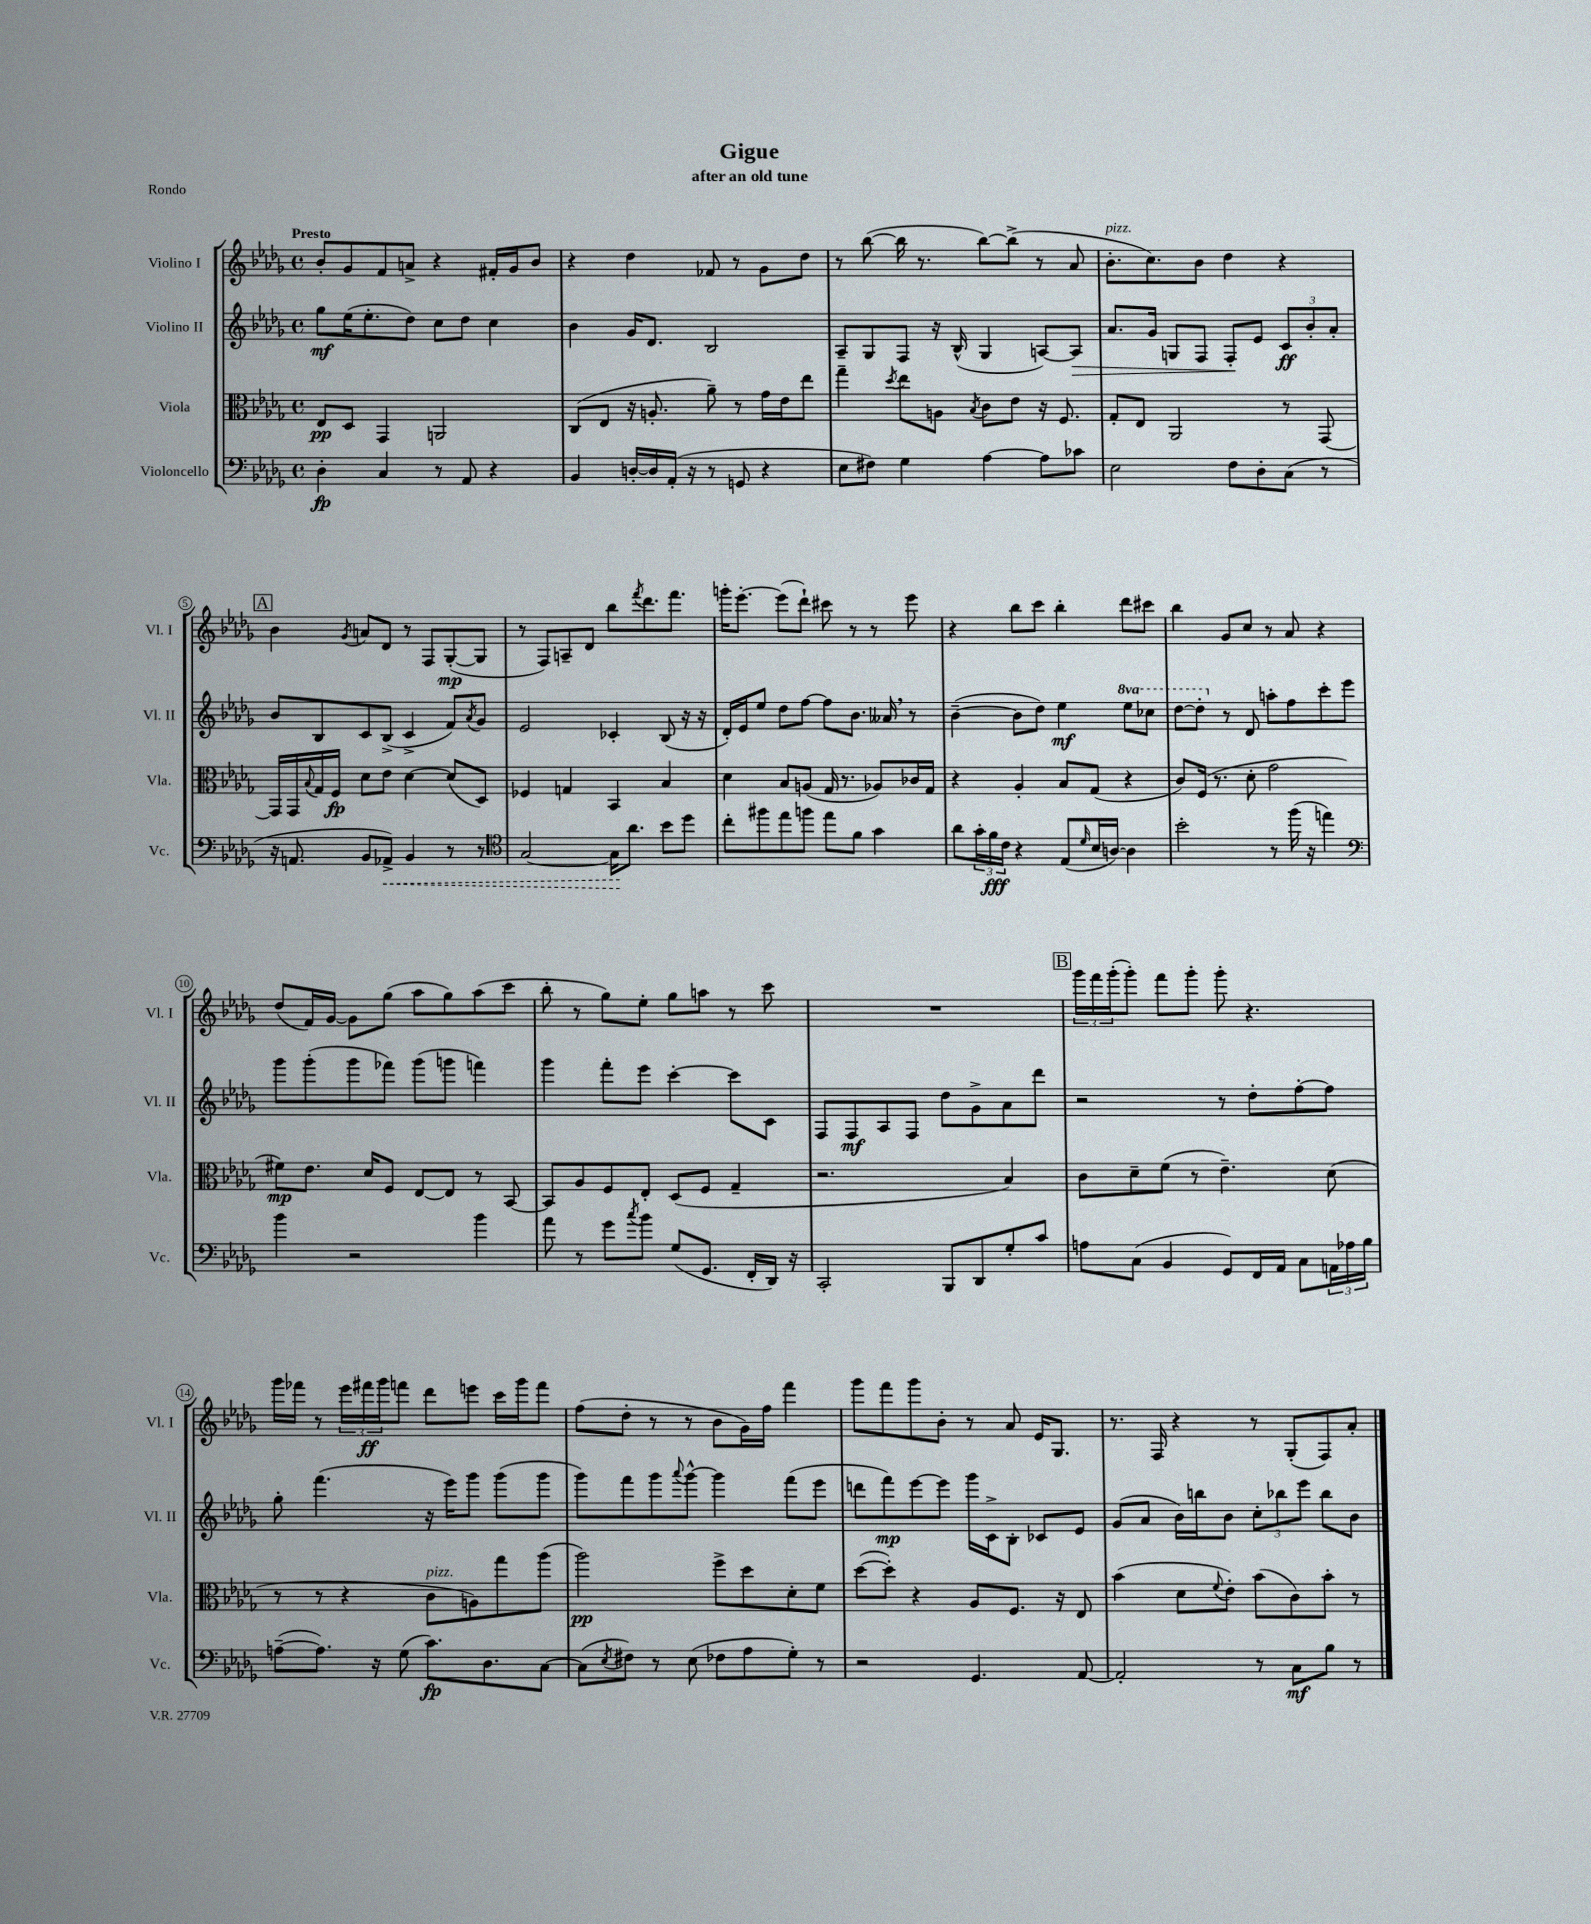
\header { title = "Gigue" subtitle = "after an old tune" piece = "Rondo" }
<<
\new StaffGroup <<
\new Staff = "s0" \with { instrumentName = "Violino I" shortInstrumentName = "Vl. I" } {
    \clef treble \key des \major \defaultTimeSignature \time 4/4 \tempo "Presto"
    bes'8-. ges'8 f'8 a'8-> r4 fis'16-. ges'16 bes'8 |
    r4 des''4 fes'8 r8 ges'8 des''8 |
    r8 bes''8~( bes''16 r8. bes''8~) bes''8->( r8 aes'8 |
    bes'8.-.^\markup { \italic "pizz." } c''8.) bes'8 des''4 r4 |
    \mark \markup { \box "A" } bes'4 \acciaccatura { ges'8 } a'8 des'8 r8 f8 ges8~-.\mp( ges8 |
    r8 f8) a8-- des'8 bes''8 \acciaccatura { f'''8 } des'''8. f'''8. |
    g'''16-. ees'''8.~-. ees'''8( des'''8-!) cis'''8 r8 r8 ees'''8 |
    r4 bes''8 c'''8 bes''4-. des'''8 cis'''8 |
    bes''4 ges'8 c''8 r8 aes'8 r4 |
    des''8( f'16) ges'16~ ges'8 ges''8( aes''8 ges''8) aes''8( c'''8 |
    bes''8-. r8 ges''8) ees''8-. ges''8 a''8 r8 c'''8 |
    R1 |
    \mark \markup { \box "B" } \tuplet 3/2 { ges'''16 f'''16 ges'''16-.( } ges'''8-.) f'''8 ges'''8-. ges'''8-. r4. |
    ges'''16 fes'''16 r8 \tuplet 3/2 { ees'''16 fis'''16\ff ges'''16 } f'''8 des'''8 e'''8 c'''16 ges'''16 f'''8 |
    f''8( des''8-. r8 r8 bes'8 ges'16) f''16 f'''4 |
    ges'''8 f'''8 ges'''8 bes'8-. r8 aes'8 ees'16 ges8. |
    r8. f16 r4 r8 ges8-.( f8) aes'8-. \bar "|." |
}
\new Staff = "s1" \with { instrumentName = "Violino II" shortInstrumentName = "Vl. II" } {
    \clef treble \key des \major \defaultTimeSignature \time 4/4 \set Staff.ottavationMarkups = #ottavation-simple-ordinals
    ges''8\mf ees''16( ees''8.-. des''8) c''8 des''8 c''4 |
    bes'4 ges'16 des'8. bes2 |
    aes8-- ges8 f8 r16 bes16-^( ges4 a8~) a8\> |
    aes'8. ges'16 g8 f8 f8-.\! ees'8 \tuplet 3/2 { c'8\ff bes'8-. aes'8-. } |
    \mark \markup { \box "A" } bes'8 bes8 c'8 bes8->( c'4-> f'8) \acciaccatura { aes'8 } ges'8 |
    ees'2 ces'4-. bes8( r16 r16 |
    des'16-.) ees'16 ees''8 des''8 f''8~ f''8 bes'8. aeses'16 \breathe r8 |
    bes'4~--( bes'8 des''8) ees''4\mf \ottava #1 ees'''8 ces'''8 |
    des'''8~ des'''8-. \ottava #0 r8 des'8 a''8-. f''8 c'''8-. ees'''8 |
    ges'''8 ges'''8-.( ges'''8 fes'''8) ges'''8( g'''8 f'''4) |
    ges'''4 f'''8-. ees'''8 c'''4~-. c'''8 c'8 |
    f8 f8\mf aes8 f8 des''8 ges'8-> aes'8 des'''8 |
    \mark \markup { \box "B" } r2 r8 des''8-. f''8~-. f''8 |
    ges''8-. f'''4.( r16 ees'''16) ges'''8 ges'''8( ges'''8 |
    ges'''8) f'''8 ges'''8 \appoggiatura { aes'''8 } ges'''8~-^ ges'''4 f'''8( ees'''8 |
    d'''8 f'''8\mp) ees'''8~ ees'''8 ges'''16 c'16-> bes8-. ces'8 ees'8 |
    ges'8( aes'8 bes'16) b''16 bes'8 \tuplet 3/2 { c''8-. bes''8 ees'''8 } bes''8 bes'8 \bar "|." |
}
\new Staff = "s2" \with { instrumentName = "Viola" shortInstrumentName = "Vla." } {
    \clef alto \key des \major \defaultTimeSignature \time 4/4
    ees8\pp des8 ges,4 a,2 |
    c8( ees8 r16 a8.-. aes'8--) r8 ges'16 ees'16 ees''8 |
    ges''4-- \acciaccatura { des''8 } ees''8 a8 \acciaccatura { bes8 } c'8 ees'8 r16 f8. |
    ges8-. ees8 aes,2 r8 ges,8~ |
    \mark \markup { \box "A" } ges,16 ges,16 \appoggiatura { bes8 } ges16 f16\fp des'8 ees'8 des'4~ des'8( des8) |
    fes4 g4 bes,4 bes4 |
    des'4 bes8 a8( ges16 r8. aes8) ces'16 ges16 |
    r4 aes4-. bes8 ges8( r4 |
    c'8) f16( r8. des'8-. ges'2 |
    fis'8\mp) ees'8. des'16 f8 ees8~ ees8 r8 bes,8~ |
    bes,8 aes8 f8 ees8-. des8( f8 ges4-- |
    r2. bes4) |
    \mark \markup { \box "B" } c'8 des'8-- f'8( r8 ees'4.--) des'8( |
    r8 r8 r4 c'8^\markup { \italic "pizz." } a8) ges''8 aes''8( |
    aes''2\pp) f''8-> des''8 des'8-. f'8 |
    des''8~( des''8-.) r4 aes8 f8. r16 ees8 |
    bes'4( des'8 \appoggiatura { f'8 } ees'8-.) bes'8( c'8) bes'8-. r8 \bar "|." |
}
\new Staff = "s3" \with { instrumentName = "Violoncello" shortInstrumentName = "Vc." } {
    \clef bass \key des \major \defaultTimeSignature \time 4/4
    des4-.\fp c4 r8 aes,8 r4 |
    bes,4 d16~-. d16 aes,16-.( r16 r8 g,8 r4 |
    ees8 fis8) ges4 aes4~ aes8 ces'8 |
    ees2 f8 des8-. c8( r8 |
    \mark \markup { \box "A" } r16 a,8. bes,8 \once \override Hairpin.style = #'dashed-line aes,8->\<) bes,4 r8 r8 |
    \clef tenor ges2~ ges16\! aes'8. bes'8 des''8 |
    c''8-. fis''8 ees''8 f''8 ees''8 f'8 ges'4 |
    aes'8 \tuplet 3/2 { ges'16-. f'16\fff c'16 } r4 ees8( \grace { des'16 } bes16 a16~) a4 |
    bes'2-. r8 f''16( r16 e''4) |
    \clef bass bes'4 r2 bes'4 |
    aes'8 r8 ges'8 \acciaccatura { c''8 } bes'8 ges8( ges,8. f,16-. des,16) r16 |
    c,2-. bes,,8 des,8 ges8-. c'8 |
    \mark \markup { \box "B" } a8 c8( bes,4 ges,8) f,16 aes,16 c8 \tuplet 3/2 { a,16 aes16 bes16 } |
    a8~--( a8.) r16 ges8( c'8.\fp) des8. c8~ |
    c8( \acciaccatura { ees8 } fis8) r8 ees8( fes8 aes8 ges8-.) r8 |
    r2 ges,4. aes,8~ |
    aes,2-. r8 c8\mf bes8 r8 \bar "|." |
}
>>
>>
\layout { \context { \Score \override BarNumber.stencil = #(make-stencil-circler 0.1 0.3 ly:text-interface::print) } }
